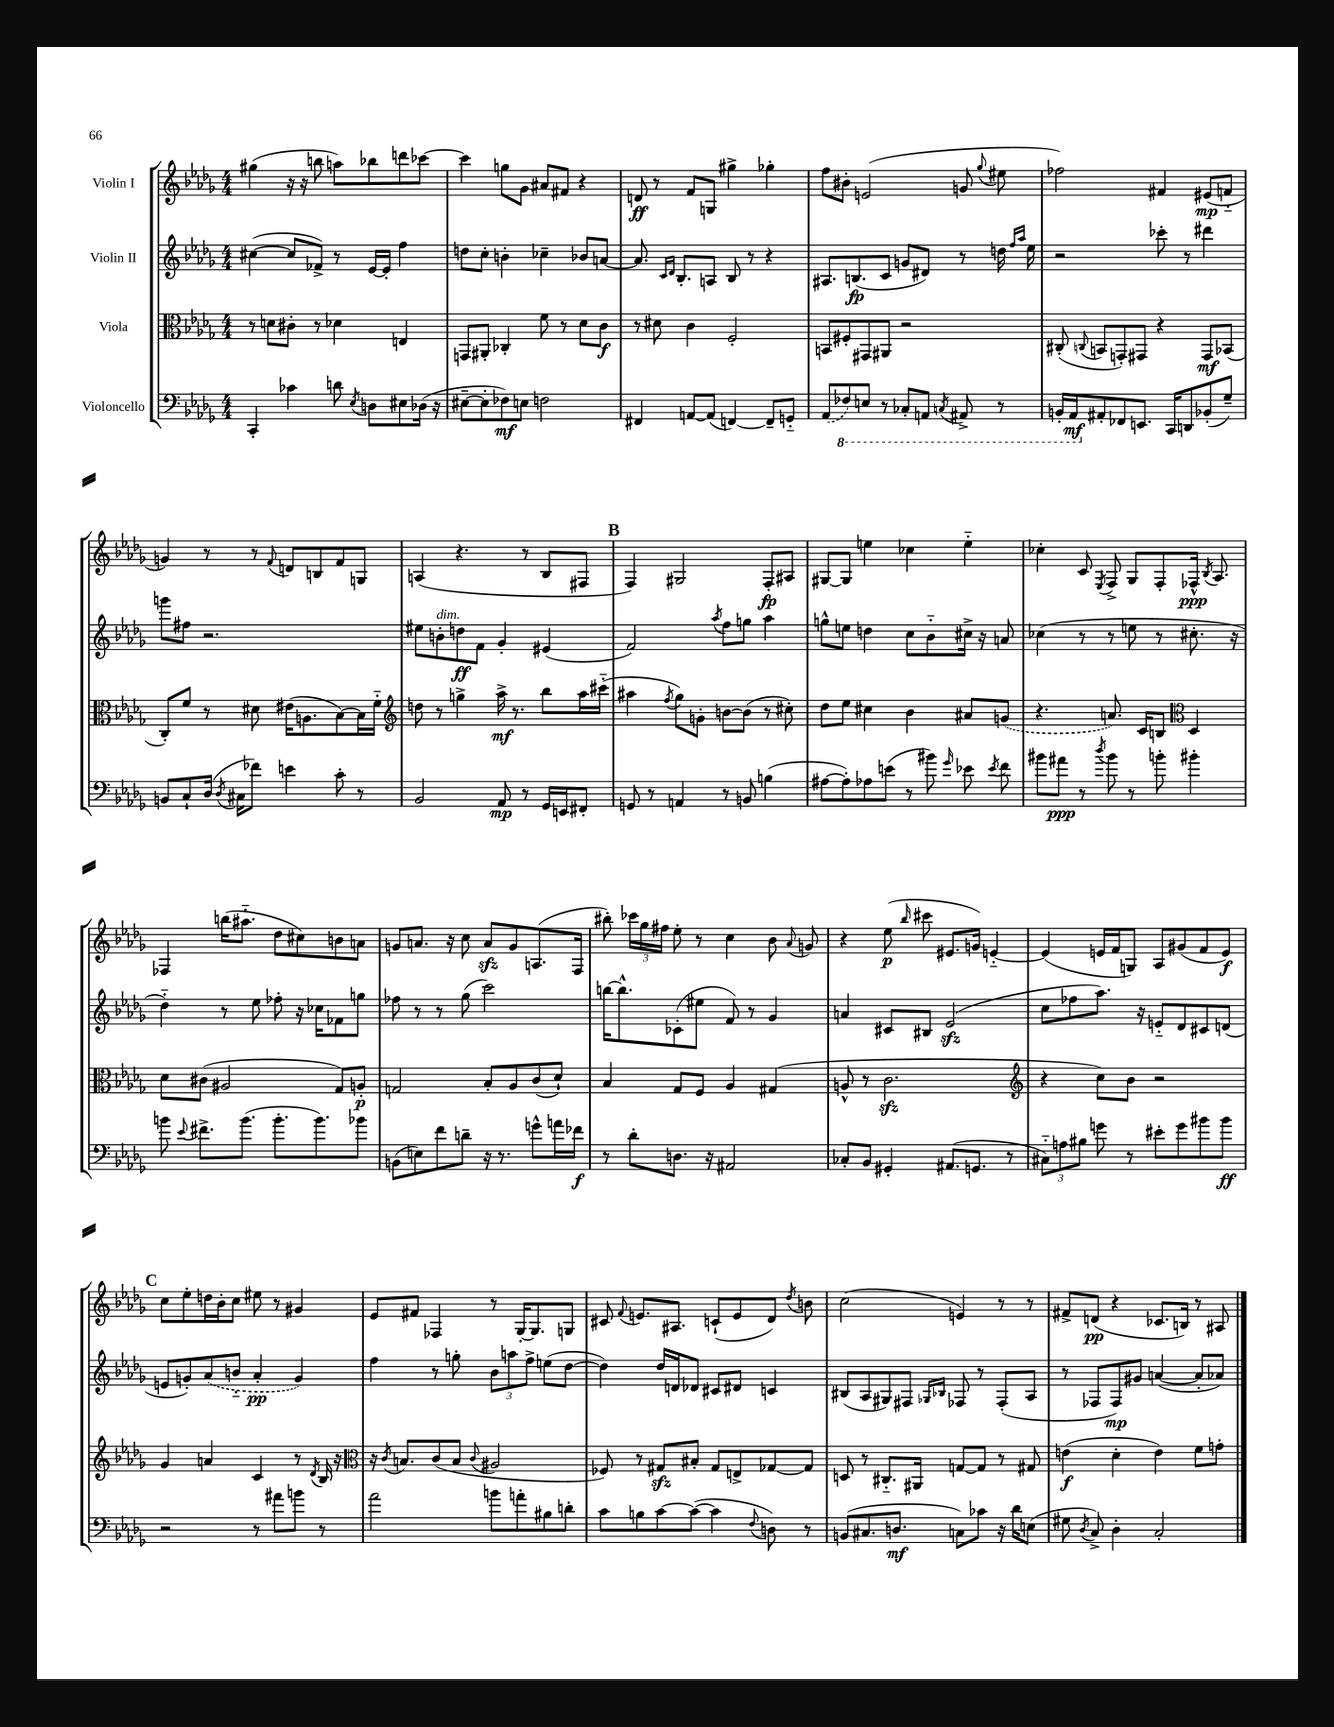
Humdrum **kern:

**kern	**kern	**kern	**kern
*staff4	*staff3	*staff2	*staff1
*clefF4	*clefC3	*clefG2	*clefG2
*k[b-e-a-d-g-]	*k[b-e-a-d-g-]	*k[b-e-a-d-g-]	*k[b-e-a-d-g-]
*M4/4	*M4/4	*M4/4	*M4/4
4CC'	8r	([4cc#	(4gg#
.	8d	.	.
4c-	8c#'	8cc#]	16r
.	.	.	16r
.	8r	8f-^)	8bb
8d	4d-	8r	8aa)
8qE-	.	.	.
8D	.	[16e-	8bb-
.	.	16e-']	.
8E#	4E	4ff	8ddd
(16D-	.	.	[8ccc-
16r	.	.	.
=	=	=	=
[8E#~	8GG	8dd	4ccc-]
8E#']	8AA#'	8cc'	.
8F-)	4C-'	4b'	8gg
8E	.	.	8g-
2F	8f	4cc-~	8a#
.	8r	.	8f#
.	8d-	8b-	4r
.	8c	[8a	.
=	=	=	=
4FF#	8r	8.a]	8d
.	8d#	.	8r
.	.	16qqc	.
.	.	16qqd-	.
.	.	8.B-'	.
[8AA	4c	.	8f
(8AA]	.	8A	8G
[4FF)	2F'	8B-	4gg#^
.	.	8r	.
8FF~]	.	4r	4gg-'
8GG'~	.	.	.
=	=	=	=
(8AA-	8BB	8.A#	8ff
8FF-)	8F#'	.	8b#'
.	.	(8.B	.
8EE	8GG#	.	(2e
8r	8AA#	8c	.
8CC-'	2r	8g	.
8AAA	.	8d#)	.
8qCC	.	.	.
8AAA#^	.	8r	8g
.	.	.	8qqgg-
8r	.	16dd	8ee#
.	.	16qqff	.
.	.	16qqaa-	.
.	.	16ee-	.
=	=	=	=
16BBB'	(8C#'	2r	2ff-)
16AAA-	.	.	.
.	8qqC	.	.
8AA#'	8BB	.	.
8FF-	8GG')	.	.
8.EE	8GG#	.	.
.	4r	8ccc-'	4f#
16CC	.	.	.
8DD	.	8r	.
(8BB-'	8GG#	4ddd#	(8e#
8G-~)	(8BB-	.	8f'~
=	=	=	=
8BB	8C')	8ggg	4g)
8C`	8f	8ff#	.
(16D-	8r	2.r	8r
8qD-	.	.	.
16C#	.	.	.
8f-)	8d#	.	8r
.	.	.	8qqf
4e	(16e#	.	8d
.	8.A	.	.
.	.	.	8B
8c'	[8B-)	.	8f
8r	16B-]	.	8G
.	16f'~	.	.
=	=	=	=
*	*clefG2	*	*
2BB-	8dd	8ee#	(4A
.	8r	8b'	.
.	4gg^	8dd	4.r
.	.	8f	.
8AA-	16aa-^	4g-'	.
.	8.r	.	.
8r	.	.	8r
16GG-	8bb-	(4e#	8B-
16EE	.	.	.
8FF#'	16aa-	.	8F#
.	(16ccc#'~	.	.
=	=	=	=
8GG	4aa#	2f)	4F)
8r	.	.	.
.	8qff	.	.
4AA	8gg-)	.	2G#
.	8g'	.	.
.	.	8qaa-	.
8r	[8b	8ff	.
8BB	(8b]	8gg	.
(4B	8r	4aa-	8F'
.	8cc#')	.	8A#
=	=	=	=
[8A#	8dd-	8gg^^	[8G#
8A#'])	8ee-	8ee	8G#]
8A-	4cc#	4dd	4ee
(8e	.	.	.
8r	4b-	8cc	4cc-
8b#)	.	8b-'~	.
16qqg-	.	.	.
8e-	8a#	16cc#^	4ee'~
.	.	16r	.
8qe-	.	.	.
8f	(8g	8a	.
=	=	=	=
8b#	4.r	(4cc-	4cc-'
8a#	.	.	.
8r	.	8r	8c
8qdd-	.	.	8qE-
8b#	8.a)	8r	8F^
8r	.	8ee	8G-
.	16c	.	.
8b'	8B	8r	8F'
*	*clefC3	*	*
4b#'	4D-	8.cc#'	16F-^^
.	.	.	8qB-
.	.	.	8.A-
.	.	16r	.
=	=	=	=
8b	8d-	4dd-'~)	4F-
8qqe-	.	.	.
8.f#^	(8c#	.	.
.	2A#	8r	(16bb
(8.b	.	.	8.aa#'~
.	.	8ee-	.
8.b'	.	8ff-'	8dd-
.	.	16r	8cc#)
8.b)	.	16cc-	.
.	8G-)	8f-	8b
8b-	8A'	8gg	8a
=	=	=	=
(8BB	2G	8ff-	8g
8E)	.	8r	8.a
8f	.	8r	.
.	.	.	16r
8d~	.	(8gg-	8cc
16r	8B-'	2ccc)	8a
8.r	.	.	.
.	8A-	.	8g
8g^^	(8c	.	(8.A
16a	8d-`)	.	.
16f-	.	.	16F
=	=	=	=
8r	4B-	[16bb	8bb#')
.	.	8.bb^^]	.
8d-'	.	.	24ccc-
.	.	.	24gg-
.	.	.	24ff#
8.D	8G-	(8c-'	8ee-'
.	8F	8ee#	8r
16r	.	.	.
2AA#	4A-	8f)	4cc
.	.	8r	.
.	(4G#	4g-	8b-
.	.	.	8qqa-
.	.	.	8g
=	=	=	=
8C-'	8A^^	4a	4r
8BB-	8r	.	.
4GG#'	2.c	8c#	(8ee-
.	.	.	16qqbb-
.	.	8B#	8ccc#
(8.AA#	.	(2e-	8.e#
8.GG	.	.	16g)
.	.	.	[4e'~
8r	.	.	.
=	=	=	=
*	*clefG2	*	*
12C#'~)	4r	8cc	(4e]
12A	.	.	.
.	.	8ff-	.
12B#	.	.	.
8g	8cc)	8.aa-)	16e
.	.	.	16f
8r	8b-	.	8G)
.	.	16r	.
8e#'	2r	8e'~	8A-
8g	.	8d-	(8g#
8b#	.	8c#	8f
8b#	.	(8d	8e)
=	=	=	=
2r	4g-	8e	8cc
.	.	8g')	8ee-'
.	4a	(8a-	16dd
.	.	.	16b-'
.	.	8b'~	8cc
8r	4c	4a-'	8ee#
8a#	.	.	8r
8b	8r	4g)	4g#
.	8qd-	.	.
8r	16B-	.	.
.	16r	.	.
=	=	=	=
*	*clefC3	*	*
2a-	16r	4ff	8e-
.	8qc	.	.
.	8.B	.	.
.	.	.	8f#
.	(8c	8r	4F-
.	8B	8gg'	.
.	8qqc	.	.
8b	2A#	12b-	8r
.	.	12aa	.
8a'	.	.	[16G-'
.	.	12ff^	.
.	.	.	8.G-]
8B#	.	(8ee	.
8d'	.	[8dd-	8G
=	=	=	=
8c	8F-)	4dd-])	8c#
.	.	.	8qqf
8B	8r	.	8.e
[8c	8G#	16dd-	.
.	.	16d	8.A#
(8c_	8B#'	8d-	.
4c]	8G#	8c#	(8c`
.	8E^	8d#	8e
8qqF	.	.	.
8D)	[8G-	4c	8d-)
.	.	.	8qdd-
8r	8G-]	.	8b
=	=	=	=
(8BB	8D	(8B#	(2cc
8.C#	8r	8A-	.
.	8.C#'~	8G#)	.
8.D	.	.	.
.	.	8F#	.
.	16AA#	.	.
.	.	16qqG-	.
.	.	16qqB-	.
8C)	[8G	8F-	4e)
8c-	8G]	8r	.
16r	8r	(8F-'	8r
16d-	.	.	.
(8E	8G#	8A-	8r
=	=	=	=
8G#	(4e	8r	8f#^
8qD-	.	.	.
8C^)	.	8F-	(8d
4D-'	4d-'	8F-)	4r
.	.	8g#	.
2C'	4e)	([4a	8.c-
.	.	.	16B)
.	8f	8a']	8r
.	8g'	8a-)	8A#
==	==	==	==
*-	*-	*-	*-
